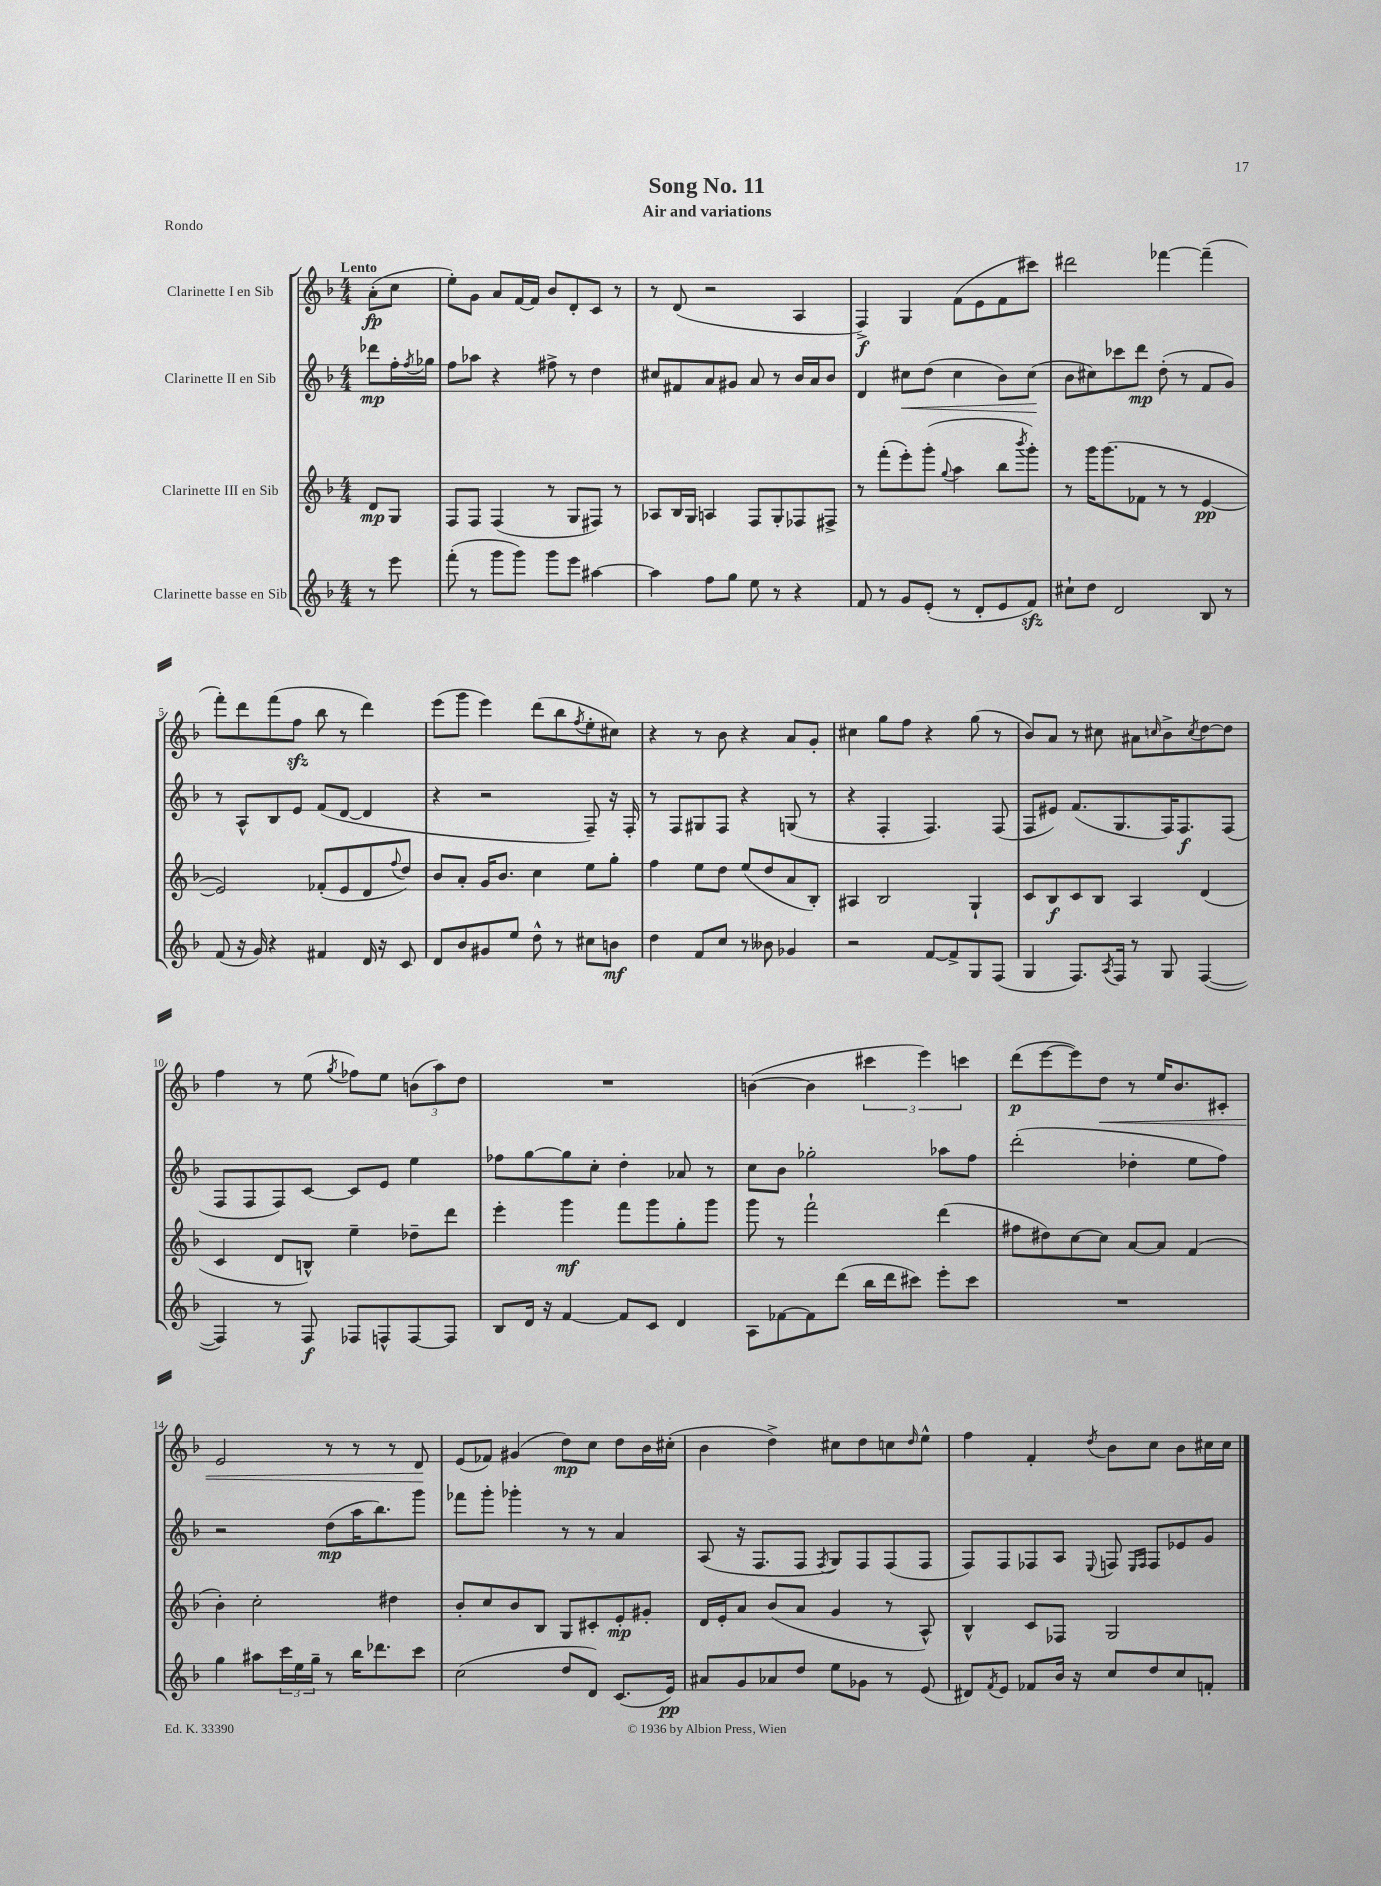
\header { title = "Song No. 11" subtitle = "Air and variations" piece = "Rondo" }
<<
\new StaffGroup <<
\new Staff = "s0" \with { instrumentName = "Clarinette I en Sib" } {
    \clef treble \key f \major \numericTimeSignature \time 4/4 \partial 4 \tempo "Lento"
    a'8-.\fp( c''8 |
    e''8-.) g'8 a'8 f'16~ f'16 bes'8 d'8-. c'8 r8 |
    r8 d'8( r2 a4 |
    f4->\f) g4 f'8( e'8 f'8 cis'''8) |
    dis'''2 fes'''4~ fes'''4--( |
    f'''8-.) d'''8 f'''8( f''8\sfz bes''8 r8 d'''4) |
    e'''8( g'''8 e'''4) d'''8( bes''8 \acciaccatura { f''8 } e''8-. cis''8) |
    r4 r8 bes'8 r4 a'8 g'8-. |
    cis''4 g''8 f''8 r4 g''8( r8 |
    bes'8) a'8 r8 cis''8 ais'8 \grace { c''16 } bes'8-> \acciaccatura { c''8 } d''8~ d''8 |
    f''4 r8 e''8( \acciaccatura { g''8 } fes''8) e''8 \tuplet 3/2 { b'8( a''8) d''8 } |
    R1 |
    b'4~( b'4 \tuplet 3/2 { cis'''4 e'''4) c'''4 } |
    d'''8\p( e'''8~ e'''8) d''8\< r8 e''16 bes'8. cis'8-. |
    e'2 r8 r8 r8 d'8\! |
    e'8( fes'8) gis'4( d''8\mp) c''8 d''8 bes'16 cis''16-.( |
    bes'4 d''4->) cis''8 d''8 c''8 \grace { d''16 } e''8-^ |
    f''4 f'4-. \acciaccatura { d''8 } bes'8 c''8 bes'8 cis''16 cis''16 \bar "|." |
}
\new Staff = "s1" \with { instrumentName = "Clarinette II en Sib" } {
    \clef treble \key f \major \numericTimeSignature \time 4/4 \partial 4
    des'''8\mp f''16-. \acciaccatura { f''8 } ges''16 |
    f''8 aes''8 r4 fis''8-> r8 d''4 |
    cis''8 fis'8 a'8 gis'8 a'8 r8 bes'16 a'16 bes'8 |
    d'4 cis''8\< d''8( cis''4 bes'8) cis''8\!( |
    bes'8 cis''8) ces'''8 d'''8\mp d''8-.( r8 f'8 g'8) |
    r8 a8-^ bes8 e'8 f'8( d'8~ d'4 |
    r4 r2 f8--) r16 f16-. |
    r8 f8 gis8 f8 r4 g8( r8 |
    r4 f4-. f4.) f8( |
    f8 eis'8) f'8.( g8. f16) f8.\f f8( |
    f8 f8 f8) c'8~ c'8 e'8 e''4 |
    fes''8 g''8~ g''8 c''8-. d''4-. aes'8 r8 |
    c''8 bes'8 ges''2-. aes''8 f''8 |
    d'''2-.( des''4-. e''8 f''8) |
    r2 d''8\mp( a''16 bes''8.) g'''8 |
    fes'''8 g'''8-. ges'''4-. r8 r8 a'4 |
    a8( r16 f8. f8 \acciaccatura { f8 } g8) f8 f8( f8 |
    f8) f8 fes8 a8 \appoggiatura { e8 } f8 \grace { e16 f16 } f8 ees'8 g'8 \bar "|." |
}
\new Staff = "s2" \with { instrumentName = "Clarinette III en Sib" } {
    \clef treble \key f \major \numericTimeSignature \time 4/4 \partial 4
    d'8\mp g8 |
    f8 f8 f4( r8 g8 fis8) r8 |
    aes8 bes16 g16 a4 f8 g8-. fes8 fis8-> |
    r8 f'''8-.( e'''8-.) g'''8-.( \appoggiatura { g''8 } a''4 bes''8 \acciaccatura { bes'''8 } g'''8-.) |
    r8 g'''16 g'''8.( fes'8 r8 r8 e'4~\pp |
    e'2) fes'8-.( e'8 d'8 \appoggiatura { f''8 } d''8) |
    bes'8 a'8-. g'16 bes'8. c''4 e''8 g''8-. |
    f''4 e''8 d''8 e''8( d''8 a'8 bes8-.) |
    ais4 bes2 g4-! |
    c'8 bes8\f c'8 bes8 a4 d'4( |
    c'4 d'8 b8-^) e''4-- des''8-- d'''8 |
    e'''4-. g'''4\mf f'''8 g'''8 g''8-. g'''8 |
    g'''8 r8 f'''2-! d'''4( |
    fis''8 dis''8) c''8~ c''8 a'8~ a'8 f'4( |
    bes'4-.) c''2-. dis''4 |
    bes'8-. c''8 bes'8 bes8 g8 cis'8-. e'8-.\mp gis'8-. |
    d'16 e'16-. a'8 bes'8( a'8 g'4 r8 a8-^) |
    bes4-^ c'8 fes8 g2 \bar "|." |
}
\new Staff = "s3" \with { instrumentName = "Clarinette basse en Sib" } {
    \clef treble \key f \major \numericTimeSignature \time 4/4 \partial 4
    r8 e'''8 |
    f'''8-.( r8 g'''8 g'''8) g'''8 e'''8 ais''4~ |
    ais''4 f''8 g''8 e''8 r8 r4 |
    f'8 r8 g'8 e'8-.( r8 d'8-. e'8 f'8\sfz) |
    cis''8-! d''8 d'2 bes8 r8 |
    f'8( r16 g'16) r4 fis'4 d'16 r16 c'8 |
    d'8 bes'8 gis'8 e''8 d''8-^ r8 cis''8 b'8\mf |
    d''4 f'8 c''8 r8 beses'8 ges'4 |
    r2 f'8~ f'8-> g8 f8( |
    g4 f8.) \acciaccatura { a8 } f16 r8 g8 f4~( |
    f4) r8 f8\f fes8 f8-^ f8~ f8 |
    bes8 d'16 r16 f'4~ f'8 c'8 d'4 |
    a8 fes'8~ fes'8 d'''8( bes''16 d'''16 cis'''8) e'''8-. cis'''8 |
    R1 |
    g''4 ais''8 \tuplet 3/2 { c'''16 e''16 g''16-- } r8 bes''16 des'''8. c'''8 |
    c''2( d''8 d'8) c'8.( e'16\pp) |
    ais'8 g'8 aes'8 d''8 e''8 ges'8 r8 e'8( |
    dis'8) \acciaccatura { f'8 } e'8 fes'8 bes'16 r16 c''8 d''8 c''8 f'8-. \bar "|." |
}
>>
>>
